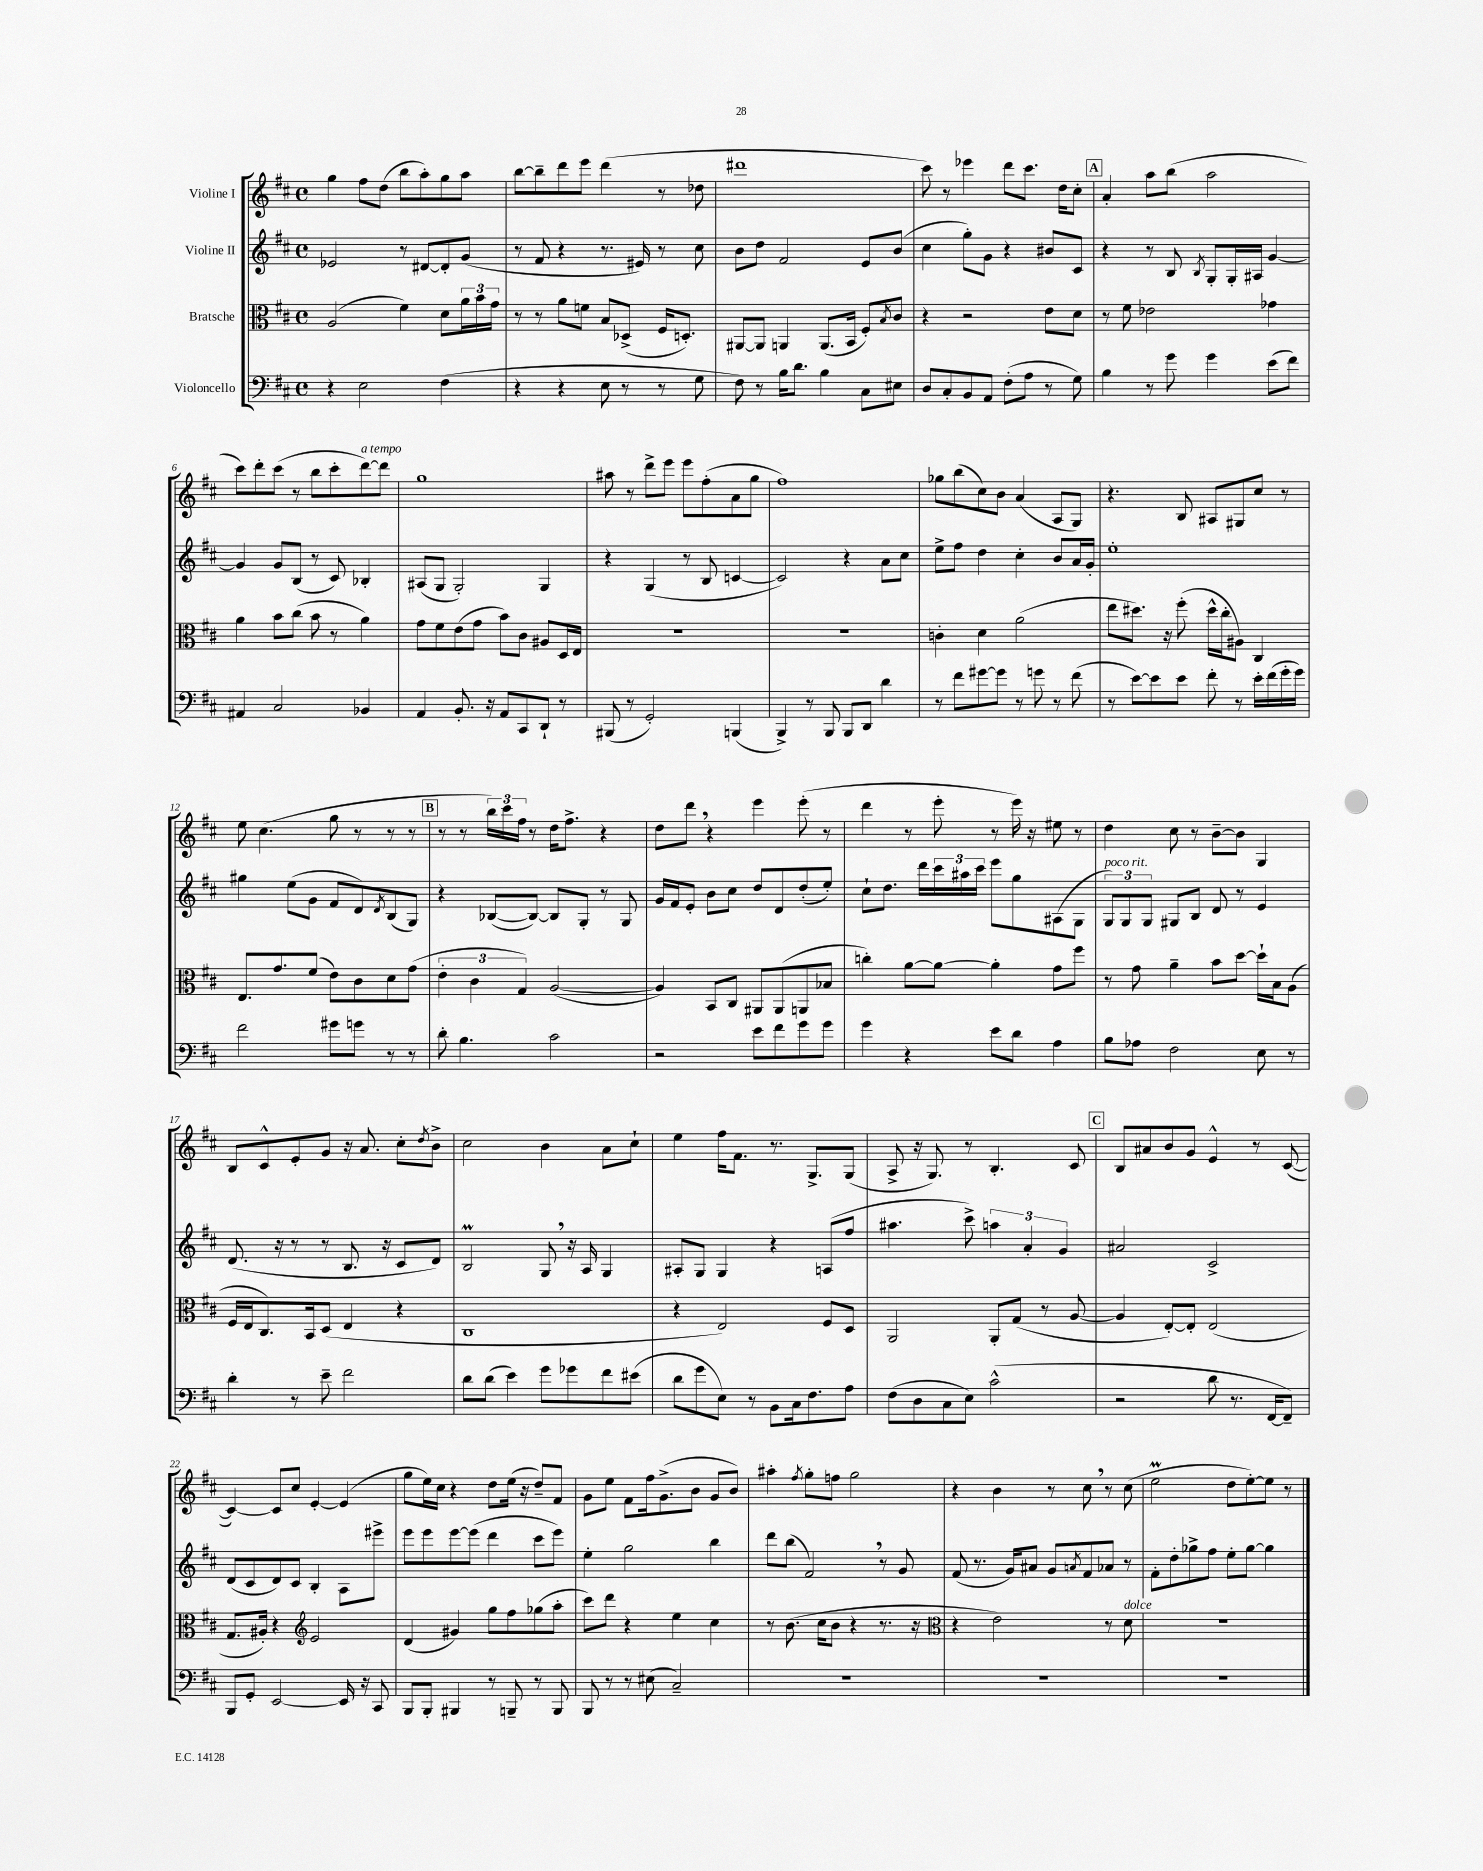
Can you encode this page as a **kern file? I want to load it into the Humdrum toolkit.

**kern	**kern	**kern	**kern
*part4	*part3	*part2	*part1
*staff4	*staff3	*staff2	*staff1
*I"Violoncello	*I"Bratsche	*I"Violine II	*I"Violine I
*clefF4	*clefC3	*clefG2	*clefG2
*k[f#c#]	*k[f#c#]	*k[f#c#]	*k[f#c#]
*M4/4	*M4/4	*M4/4	*M4/4
*met(c)	*met(c)	*met(c)	*met(c)
=1	=1	=1	=1
4r	(2A/	2e-X/	4gg\
2E\	.	.	8ff#\L
.	.	.	(8dd\J
.	4f#\)	8r	8bb\L
.	.	[8d#X/L	8aa'\)
(4F#\	8d\L	8d#'/]	8gg\
.	24a\L	(8g/J	8aa\J
.	24b\	.	.
.	24g\JJ	.	.
=2	=2	=2	=2
4r	8r	8r	[8bb\L
.	8r	8f#/	8bb~\]
4r	8a\L	4r	8ddd\
.	8fn\J	.	8eee\J
8E\	8B/L	8.r	(4ddd\
8r	(8D-X^/J	.	.
.	.	16e#X/)	.
8r	16F#/KL	8r	8r
.	8.Dn'/J)	.	.
8G\	.	8cc#\	8dd-X\
=3	=3	=3	=3
8F#\)	[8AA#X/L	8b\L	1ddd#X
8r	8AA#/J]	8dd\J	.
16B\KL	4AAn/	2f#/	.
8.d\J	.	.	.
4B\	(8.AA/L	.	.
.	16BB/Jk	.	.
8C#\L	8F#'/L)	8e/L	.
.	8qB/	.	.
8E#X\J	8c#/J	(8b/J	.
=4	=4	=4	=4
8D/L	4r	4cc#\	8ccc#\)
8C#'/	.	.	8r
8BB/	2r	8gg'\L)	4eee-X\
8AA/J	.	8g\J	.
(8F#'\L	.	4r	8ddd\L
8A\J	.	.	8.ccc#\J
8r	8e\L	8b#X/L	.
.	.	.	16dd\KL
8G\)	8d\J	8c#/J	8cc#'\J
!!LO:REH:place=s1:t=A
=5	=5	=5	=5
4B\	8r	4r	4a'/
.	8f#\	.	.
8r	2e-X\	8r	8aa\L
8g\	.	8B/	(8bb\J
.	.	8qB/	.
4g\	.	8G'/L	2aa\
.	.	16G'/L	.
.	.	16A#X/JJ	.
(8e\L	4g-X\	[4g/	.
8f#\J)	.	.	.
!!LO:LB:g=z
=6	=6	=6	=6
4AA#X/	4a\	4g/]	8ccc#\L)
.	.	.	8ddd'\
2C#/	8b\L	8g/L	(8ccc#\J
.	(8cc#\J	(8B/J	8r
.	8b\	8r	8bb\L
.	8r	8c#/)	8ccc#'\
!	!	!	!LO:TX:a:i:t=a tempo
4BB-X/	4a\)	4B-X'/	[8ddd\)
.	.	.	8ddd\J]
=7	=7	=7	=7
4AA/	8g\L	(8A#X/L	1gg
.	8f#\	8G/J	.
8.BB'/	(8e\	2G'/)	.
.	8g\J	.	.
16r	.	.	.
8AA/L	8b\L)	.	.
8CC#/	8c#\J	.	.
8DD`/J	8A#X/L	4G/	.
8r	16D/L	.	.
.	16E/JJ	.	.
=8	=8	=8	=8
(8BBB#X/	1r	4r	8aa#X\
8r	.	.	8r
2GG'/)	.	(4G/	8ddd^\L
.	.	.	8eee\J
.	.	8r	8eee\L
.	.	8B/	(8ff#'\
(4BBBn/	.	[4cn/	8a\
.	.	.	8gg\J
=9	=9	=9	=9
4BBB^/)	1r	2c/])	1ff#)
8r	.	.	.
8BBB/	.	.	.
8BBB/L	.	4r	.
8DD/J	.	.	.
4d\	.	8a\L	.
.	.	8cc#\J	.
=10	=10	=10	=10
8r	4cn'\	8ee^\L	8gg-X\L
8f#\L	.	8ff#\J	(8bb\
[8g#X\	4d\	4dd\	8cc#\)
8g#\J]	.	.	8b\J
8r	(2a\	4cc#'\	(4a/
8gn\	.	.	.
8r	.	8b/L	8A/L
(8f#\	.	16a/L	8G/J)
.	.	16g'/JJ	.
=11	=11	=11	=11
8r	8ee\L	1ee'	4.r
[8e\L)	8.dd#X\J)	.	.
8e\]	.	.	.
.	16r	.	.
8e\J	(8ff#'\	.	8B/
8f#'\	16dd#^^\LL	.	8A#X/L
.	16cc#'\J	.	.
8r	8A#X\J)	.	8G#X/
16e'\LL	4C#/	.	8cc#/J
(16f#\	.	.	.
16g'\	.	.	8r
16g\JJ)	.	.	.
!!LO:LB:g=z
=12	=12	=12	=12
2f#\	8.E/L	4gg#X\	8ee\
.	.	.	(4.cc#\
.	8.g/	.	.
.	.	(8ee\L	.
.	(8f#/J	8g\J	.
8g#X\L	8e\L)	8f#/L	8gg\
8gn\J	8c#\	8d/)	8r
.	.	8qd/	.
8r	8d\	(8B/	8r
8r	(8g\J	8G/J)	8r
!!LO:REH:place=s1:t=B
=13	=13	=13	=13
8d'\	6e'\	4r	8r
4.B\	.	.	8r
.	6c#\	.	.
.	.	([8B-X/L	24bb\LL)
.	.	.	24ccc#\
.	6G/)	.	24ff#\JJ
.	.	8B-/J_)	8r
2c#\	([2A/	8B-/L]	16dd\KL
.	.	.	8.ff#^\J
.	.	8G'/J	.
.	.	8r	4r
.	.	8G/	.
=14	=14	=14	=14
2r	4A/])	16g/LL	8dd\L
.	.	16f#/J	.
.	.	8e'/J	8ddd,\J
.	8BB/L	8b\L	4r
.	8C#/J	8cc#\J	.
8e\L	8AA#X/L	8dd/L	4eee\
8f#\	(8AA#/	8d/	.
8g\	8AAn/	(8dd'/	(8eee'\
8g\J	8B-X/J	8ee'/J)	8r
=15	=15	=15	=15
4g\	4ccn'\)	8cc#`\L	4ddd\
.	.	8.dd\J	.
4r	[8a\L	.	8r
.	.	16ddd\LL	.
.	8a\J_	24ccc#\	8eee'\
.	.	24aa#X\	.
.	.	24ccc#\JJ	.
8e\L	4a'\]	8eee\L	8r
8d\J	.	8gg\	16eee\)
.	.	.	16r
4A\	8g\L	(8A#X\	8ee#X\
.	8ff#\J	8G\J	8r
=16	=16	=16	=16
!	!	!LO:TX:a:i:t=poco rit.	!
8B\L	8r	12G/L)	4dd\
.	.	12G/	.
8A-X\J	8g\	.	.
.	.	12G/J	.
2F#\	4a~\	8G#X/L	8cc#\
.	.	8B/J	8r
.	8b\L	8d/	[8b~\L
.	[8dd\J	8r	8b\J]
8E\	16dd`\LL]	4e/	4G/
.	16B\J	.	.
8r	(8A\J	.	.
!!LO:LB:g=z
=17	=17	=17	=17
4d'\	16F#/LL	(8.d/	8B/L
.	16E/J	.	.
.	8.C#/)	.	8c#^^/
.	.	16r	.
8r	.	8r	8e'/
.	16BB/k	.	.
8e~\	(8D/J	8r	8g/J
2f#\	4E/	8.B/	16r
.	.	.	8.a/
.	.	16r	.
.	4r	8c#/L	8cc#'\L
.	.	.	8qdd/
.	.	8d/J)	8b^\J
=18	=18	=18	=18
8d\L	1C#	2BM/	2cc#\
(8d\J	.	.	.
4e\)	.	.	.
8g\L	.	8G,/	4b\
8g-X\	.	16r	.
.	.	16A/	.
8f#\	.	4G/	8a\L
(8e#X\J	.	.	8cc#`\J
=19	=19	=19	=19
8d\L	4r	8A#X'/L	4ee\
8g\	.	8G/J	.
8E\J)	2E/)	4G/	16ff#\KL
.	.	.	8.f#\J
8r	.	.	.
8BB\L	.	4r	8.r
16C#\k	.	.	.
8.F#\	.	.	8.G^/L
.	8F#/L	(8An/L	.
8A\J	8D/J	8ff#/J	(8G/J
=20	=20	=20	=20
(8F#\L	2AA/	4.aa#X\	8A^/
8D\	.	.	16r
.	.	.	8.G/)
8C#\	.	.	.
8E\J)	.	8ccc#^\)	8r
(2c#^^\	8AA'/L	6aan\	4.B'/
.	(8G/J	.	.
.	.	6a'/	.
.	8r	.	.
.	.	6g/	.
.	[8A/	.	8c#/
!!LO:REH:place=s1:t=C
=21	=21	=21	=21
2r	4A/]	2a#X/	8B/L
.	.	.	8a#X/
.	[8E'/L)	.	8b/
.	8E'/J]	.	8g/J
8d\	(2E/	2c#^/	4e^^/
8.r	.	.	.
.	.	.	8r
[16FF#/KL	.	.	.
8FF#~/J])	.	.	([8c#/
!!LO:LB:g=z
=22	=22	=22	=22
8BBB/L	8.G/L	(8d/L	4c#/_)
8GG'/J	.	8c#/	.
.	16A#X'/Jk)	.	.
[2EE/	4r	8d/)	8c#/L]
.	.	8c#/J	8cc#/J
*	*clefG2	*	*
.	2e/	4B'/	[4e'/
16EE/]	.	8A\L	(4e/]
16r	.	.	.
8CC#/	.	8eee#X^\J	.
=23	=23	=23	=23
8BBB/L	(4d/	8eee\L	8gg\L
8BBB'/J	.	8eee\	16ee\L)
.	.	.	16cc#\JJ
4BBB#X/	4g#X/)	[8eee\	4r
.	.	(8eee\J]	.
8r	8gg\L	4ddd\	8dd\L
8BBBn~/	8ff#\	.	(16ee\Jk
.	.	.	16r
8r	(8gg-X\	8ccc#\L	8dd~/L)
8BBB/	8aa'\J	8eee\J)	8f#/J
=24	=24	=24	=24
8BBB/	8ccc#\L)	4ee'\	8g\L
8r	8ddd\J	.	8ee\J
8r	4r	2gg\	8f#\L
(8E#X\	.	.	16ff#\k
.	.	.	(8.g^\
2C#~/)	4ee\	.	.
.	.	.	8b\J
.	4cc#\	4bb\	8g/L
.	.	.	8b/J)
=25	=25	=25	=25
1r	8r	8ddd\L	4aa#X'\
.	(8.b\	(8bb\J	.
.	.	.	8qff#/
.	.	2f#,/)	8gg'\L
.	16cc#\KL	.	.
.	8b\J	.	8ffn\J
.	4r	.	2gg\
.	8.r	8r	.
.	.	8g/	.
.	16r	.	.
=26	=26	=26	=26
*	*clefC3	*	*
1r	4r	(8f#/	4r
.	.	8.r	.
.	2e\)	.	4b\
.	.	16g/KL)	.
.	.	8a#X/J	.
.	.	8g/L	8r
.	.	8qan/	.
.	.	8f#/	8cc#,\
.	8r	8a-X/J	8r
!	!LO:TX:a:i:t=dolce	!	!
.	8d\	8r	(8cc#\
=27	=27	=27	=27
1r	1r	8f#'\L	2eeM\
.	.	8dd'\	.
.	.	8gg-X^\	.
.	.	8ff#\J	.
.	.	8ee'\L	8dd\L
.	.	[8gg-\J	[8ee'\)
.	.	4gg-\]	8ee\J]
.	.	.	8r
==	==	==	==
*-	*-	*-	*-
